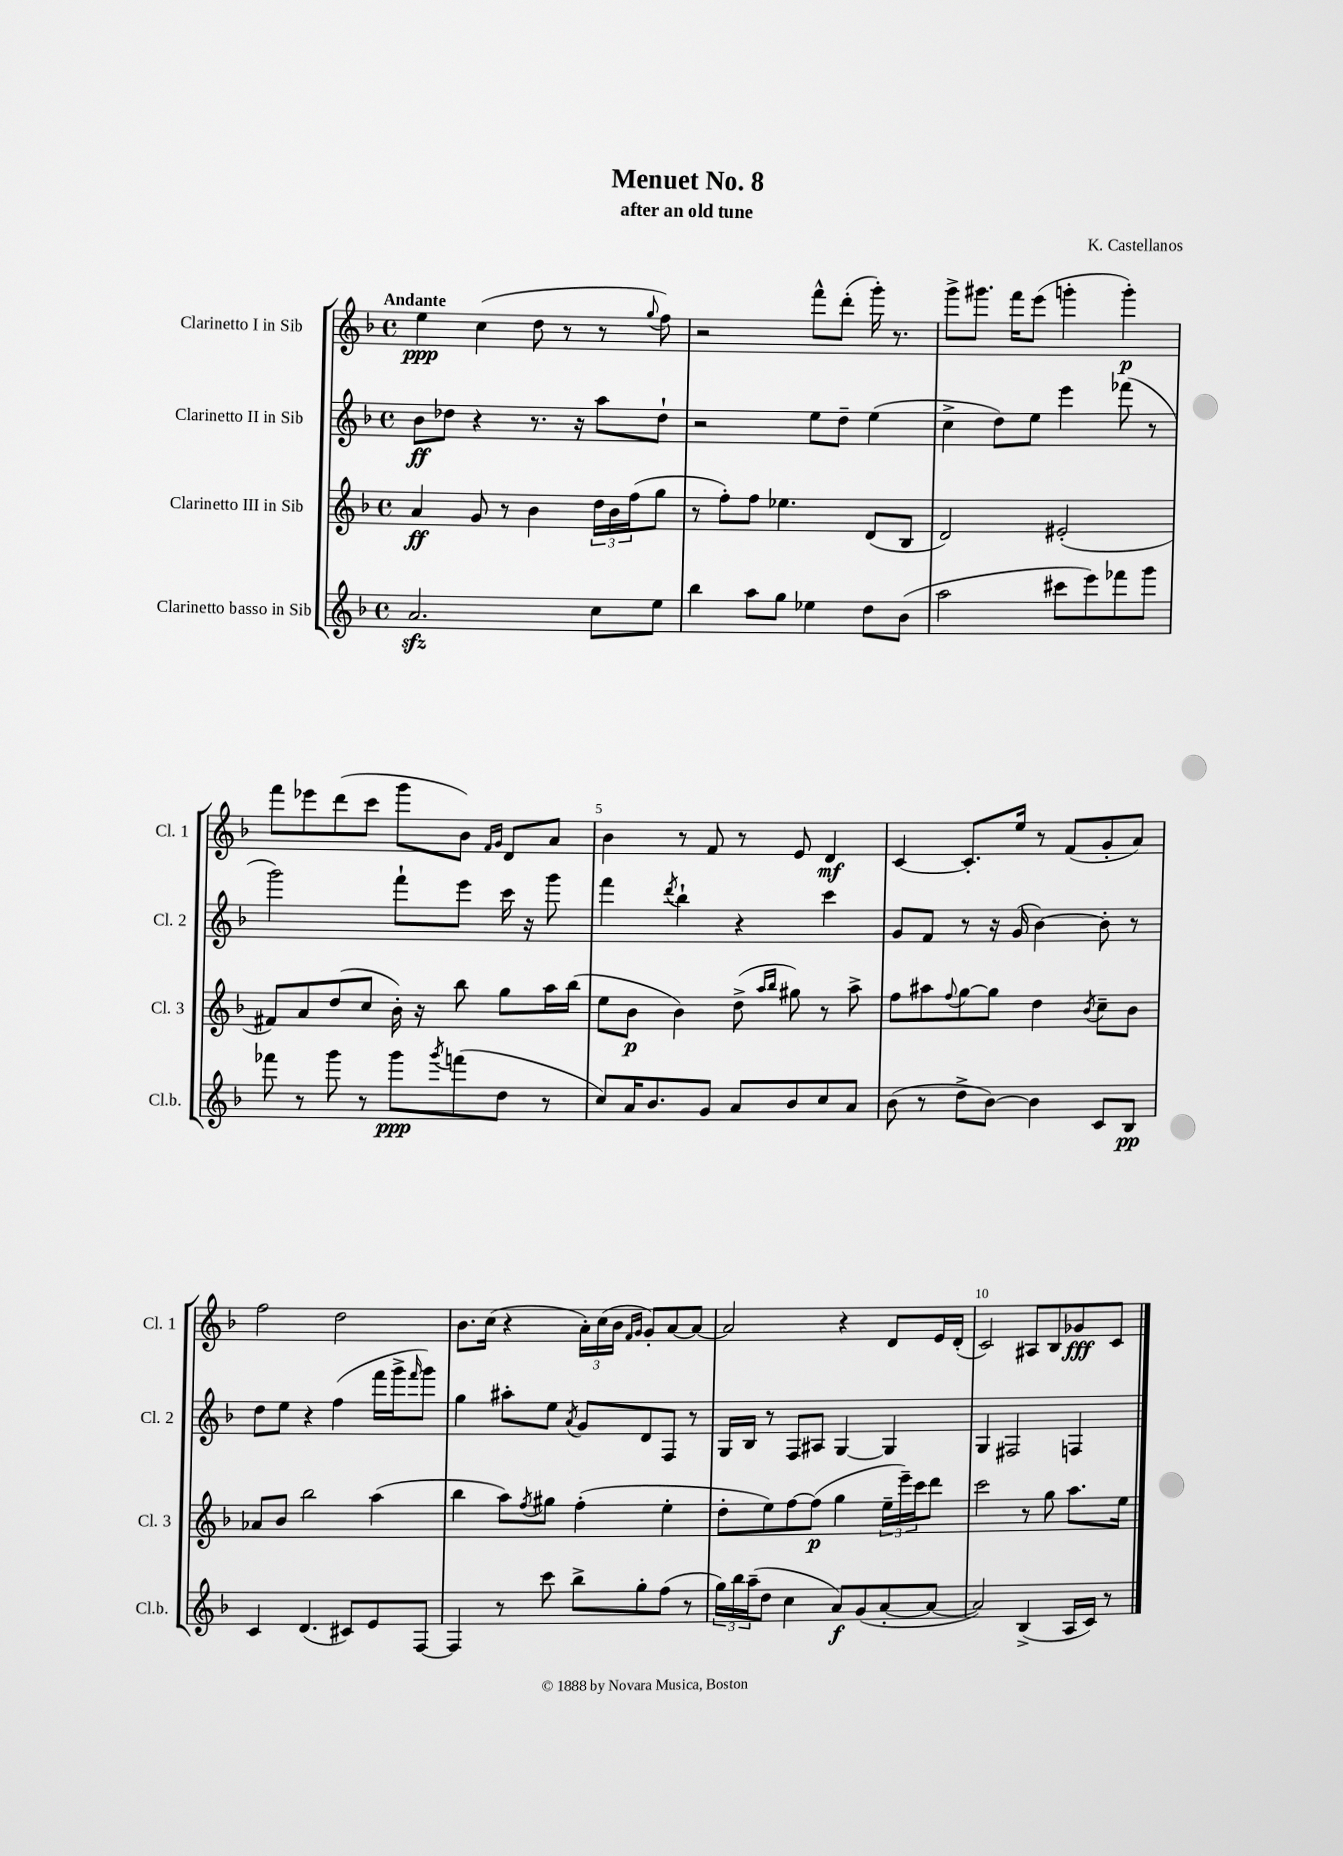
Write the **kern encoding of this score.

**kern	**kern	**kern	**kern
*staff4	*staff3	*staff2	*staff1
*clefG2	*clefG2	*clefG2	*clefG2
*k[b-]	*k[b-]	*k[b-]	*k[b-]
*M4/4	*M4/4	*M4/4	*M4/4
*met(c)	*met(c)	*met(c)	*met(c)
2.a	4a	8b-	4ee
.	.	8dd-	.
.	8g	4r	(4cc
.	8r	.	.
.	4b-	8.r	8dd
.	.	.	8r
.	.	16r	.
8cc	24dd	8aa	8r
.	24b-	.	.
.	(24ff	.	.
.	.	.	8qqgg
8ee	8gg	8dd-`	8ff)
=	=	=	=
4bb-	8r	2r	2r
.	8ff')	.	.
8aa	8ff	.	.
8gg	4.ee-	.	.
4ee-	.	8ee	8fff^^
.	.	8dd~	(8ddd'
8dd	(8d	(4ee	16ggg')
.	.	.	8.r
(8b-	8B-	.	.
=	=	=	=
2aa	2d)	4cc^	8ggg^
.	.	.	8.ggg#
.	.	8dd)	.
.	.	.	16fff
.	.	8ee	(8eee
8ccc#	(2e#'	4eee	4ggg'
8eee)	.	.	.
8fff-	.	(8fff-	4ggg')
8ggg	.	8r	.
=	=	=	=
8fff-	8f#)	2ggg)	8fff
8r	8a	.	8eee-
8ggg	(8dd	.	(8ddd
8r	8cc	.	8ccc
8ggg	16b-')	8fff`	8ggg
.	16r	.	.
8qggg	.	.	.
(8fff	8bb-	8eee	8b-)
.	.	.	16qqf
.	.	.	16qqg
8dd	8gg	16ccc	8d
.	.	16r	.
8r	16aa	8ggg	8a
.	(16bb-	.	.
=	=	=	=
8cc)	8ee	4fff	4b-
16a	8b-	.	.
8.b-	.	.	.
.	.	8qddd	.
.	4b-)	4bb-`	8r
8g	.	.	8f
8a	(8dd^	4r	8r
.	16qqaa	.	.
.	16qqbb-	.	.
8b-	8gg#)	.	8e
8cc	8r	4ccc	4d
8a	8aa^	.	.
=	=	=	=
(8b-	8ff	8g	[4c
8r	8aa#	8f	.
.	8qqff	.	.
8dd^	[8gg	8r	8.c']
[8b-)	8gg]	16r	.
.	.	(16g	16ee
4b-]	4dd	[4b-)	8r
.	.	.	(8f
.	8qb-	.	.
8c	8cc~	8b-']	8g'
8B-	8b-	8r	8a)
=	=	=	=
4c	8a-	8dd	2ff
.	8b-	8ee	.
(4.d	2bb-	4r	.
.	.	(4ff	2dd
8c#)	.	.	.
8e	(4aa	16fff	.
.	.	16ggg^	.
.	.	16qqfff	.
[8F	.	8ggg)	.
=	=	=	=
4F]	4bb-	4gg	8.b-
.	.	.	(16cc
8r	8aa)	8aa#'	4r
.	8qff	.	.
8ccc	8gg#	8ee	.
.	.	8qa	.
8bb-^	(4ff'	8g	24a')
.	.	.	(24cc
.	.	.	24b-
.	.	.	16qqf
.	.	.	16qqg
8gg'	.	8d	8g')
(8ff	4ee'	8F	[8a
8r	.	8r	8a_
=	=	=	=
24gg)	8dd'	16G	2a]
24bb-	.	.	.
.	.	16B-	.
(24aa~	.	.	.
8dd	8ee)	8r	.
4cc	[8ff	8F	.
.	(8ff]	8A#	.
8a)	4gg	[4G	4r
(8g	.	.	.
[8a'	24ee~	4G]	8d
.	24eee~)	.	.
.	24ccc	.	.
8a_	8ddd	.	16e
.	.	.	(16d'
=	=	=	=
2a])	2ccc	4G	2c)
.	.	2F#	.
(4B-^	8r	.	8A#
.	8gg	.	8B-
16A	8.aa	4F	8g-
16c)	.	.	.
8r	.	.	8c
.	16ee	.	.
==	==	==	==
*-	*-	*-	*-
